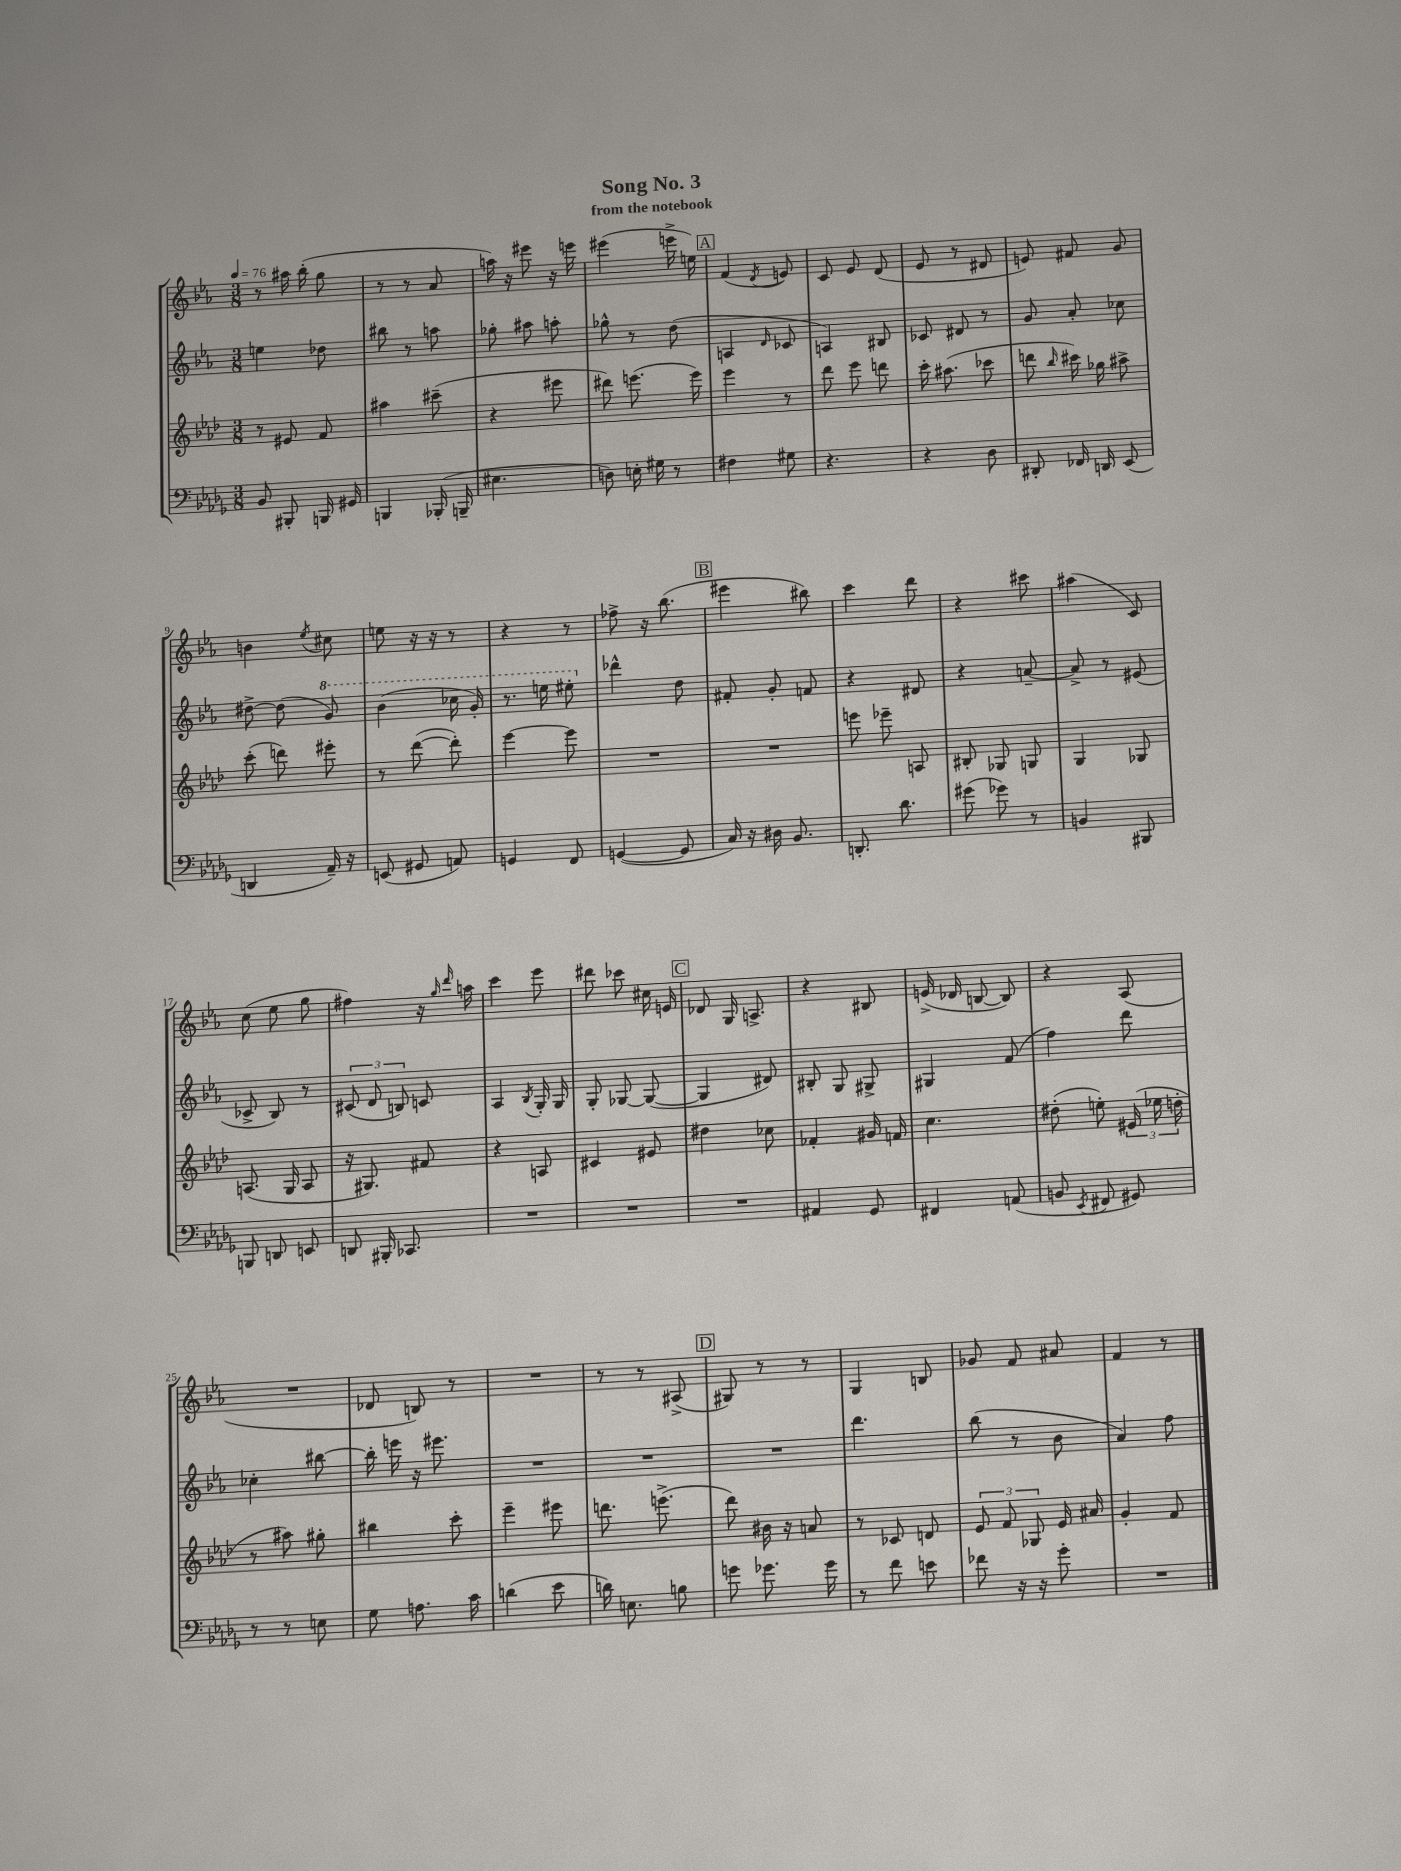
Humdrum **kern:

**kern	**kern	**kern	**kern
*staff4	*staff3	*staff2	*staff1
*clefF4	*clefG2	*clefG2	*clefG2
*k[b-e-a-d-g-]	*k[b-e-a-d-]	*k[b-e-a-]	*k[b-e-a-]
*M3/8	*M3/8	*M3/8	*M3/8
*MM76	*MM76	*MM76	*MM76
8BB-/	8r	4ee\	8r
8BBB#'/	8e#/	.	16aa#\
.	.	.	(16bb-'\
16BBB/	8f/	8dd-\	8gg\
16GG#/	.	.	.
=	=	=	=
4BBB/	4aa#\	8bb#\	8r
.	.	8r	8r
(16BBB-'/	(8ccc#~\	8aa\	8a-/
16BBB~/	.	.	.
=	=	=	=
4.E#\	4r	8gg-'\	16aa\)
.	.	.	16r
.	.	8aa#\	8eee#\
.	8eee#\	8aa'\	16r
.	.	.	16eee\
=	=	=	=
8D\)	8ddd#\)	8gg-^^\	(4eee#\
16E'\	(8.eee\	8r	.
16G#\	.	.	.
8r	.	(8dd\	16eee^\
.	16eee\)	.	16ee\)
=	=	=	=
4F#\	4eee-\	4A/	(4f/
.	.	16qqd/	8qd/
8G#\	8r	8c-/	8e/)
=	=	=	=
4.r	8ddd-\	4A/)	8c/
.	8eee-\	.	8e-/
.	8ddd\	8B#/	(8d/
=	=	=	=
4r	16ccc'\	8c-/	8e-/
.	(8.aa#\	.	.
.	.	8d#/	8r
8D-\	8ccc-\	8r	8d#/
=	=	=	=
8DD#'/	8ddd\	8g/	8e/)
.	16qqbb-/	.	.
16FF-/	16ccc#\)	8a-'/	8f#/
16DD/	16gg-\	.	.
(8EE-/	8aa#^\	8cc-\	8g/
=	=	=	=
4DD/	(8ccc'\	[8dd#^\	4b\
.	8ddd\)	(8dd#\]	.
.	.	.	8qee-/
16AA-~/)	8eee#'\	8gg/)	8cc#\
16r	.	.	.
=	=	=	=
(8EE/	8r	(4bb-\	8ee\
8GG#/	([8ddd-\	.	16r
.	.	.	16r
8AA/)	8ddd-'\])	16ccc-\	8r
.	.	16gg'/)	.
=	=	=	=
4GG/	[4eee-\	8.r	4r
.	.	16eee\	.
8FF/	8eee-\]	8eee#'\	8r
=	=	=	=
([4GG/	4.r	4ddd-^^\	8ff-^\
.	.	.	16r
.	.	.	(8.bb-\
8GG/]	.	8dd\	.
=	=	=	=
16C/)	4.r	8f#'/	4eee#\
16r	.	.	.
16D#\	.	8g'/	.
8.BB-/	.	.	.
.	.	8f/	8bb#\)
=	=	=	=
8.DD'/	8eee\	4r	4ccc\
.	8eee-~\	.	.
8.d-\	.	.	.
.	8A/	8d#/	8ddd\
=	=	=	=
(8g#\	8B#'/	4r	4r
8g-\)	8G-/	.	.
8r	8G/	[8a~/	8ccc#\
=	=	=	=
4BB/	4G/	8a^/]	(4aa#\
.	.	8r	.
8BBB#/	8G-/	(8e#/	8c/)
=	=	=	=
8BBB/	(8.A/	8c-^/	(8cc\
8DD/	.	8B-/)	8ee-\
.	16G/	.	.
8EE/	8A/	8r	8gg\
=	=	=	=
8DD/	16r	(12c#/	4ff#\)
.	8.G#/)	.	.
.	.	12d/	.
16BBB#'/	.	.	.
.	.	12B/)	.
8.CC-/	.	.	.
.	8f#/	8c/	16r
.	.	.	16qqgg/
.	.	.	16qqddd/
.	.	.	16aa\
=	=	=	=
4.r	4r	4A-/	4ccc\
.	.	8qB-/	.
.	8A/	16G'/	8eee-\
.	.	16G/	.
=	=	=	=
4.r	4c#/	8G'/	8ddd#\
.	.	[8G-/	8ccc-\
.	8e#/	(8G-/_	16cc#\
.	.	.	16e/
=	=	=	=
4.r	4dd#\	4G-/]	8d-/
.	.	.	16G/
.	.	.	8.A^/
.	8cc-\	8d#/)	.
=	=	=	=
4AA#/	4f-'/	8B#'/	4r
.	.	8G/	.
8GG-/	16g#/	8G#^/	8B#/
.	16f/	.	.
=	=	=	=
4FF#/	4.cc\	4G#/	(16e^/
.	.	.	16d-/
.	.	.	[8B/
(8AA/	.	(8f/	8B/])
=	=	=	=
8BB/	(8dd#'\	4ff\)	4r
8qEE-/	.	.	.
8FF#/	8ee'\)	.	.
8GG#/)	(24e#/	8ddd\	(8A-/
.	24ee-\	.	.
.	24dd'\	.	.
=	=	=	=
8r	8r	4cc-'\	4.r
8r	8aa#\)	.	.
8E\	8gg#'\	[8bb#\	.
=	=	=	=
8G-\	4bb#\	16bb#'\]	8d-/
.	.	16eee\	.
8.A\	.	16r	8B/)
.	.	8.eee#\	.
.	8ccc'\	.	8r
16c\	.	.	.
=	=	=	=
(4d\	4eee-~\	4.r	4.r
8e-\	8eee#\	.	.
=	=	=	=
16d\)	8.ddd\	4.r	8r
8.E\	.	.	.
.	.	.	8r
.	(8.eee^\	.	.
8B\	.	.	(8A#^/
=	=	=	=
8g\	8ddd-\)	4.r	8G#/)
8.g-\	16b#\	.	8r
.	16r	.	.
.	8a/	.	8r
16g-\	.	.	.
=	=	=	=
8r	8r	4.ddd\	4G/
8f\	8c-/	.	.
8e\	8d/	.	8B/
=	=	=	=
8f-\	12e-/	(8bb-\	8g-/
.	12f/	.	.
16r	.	8r	8f/
.	12G-/	.	.
16r	.	.	.
8g-'\	16e-/	8b-\	8a#/
.	16a#/	.	.
=	=	=	=
4.r	4g'/	4a-/)	4f/
.	8f/	8ff\	8r
==	==	==	==
*-	*-	*-	*-
